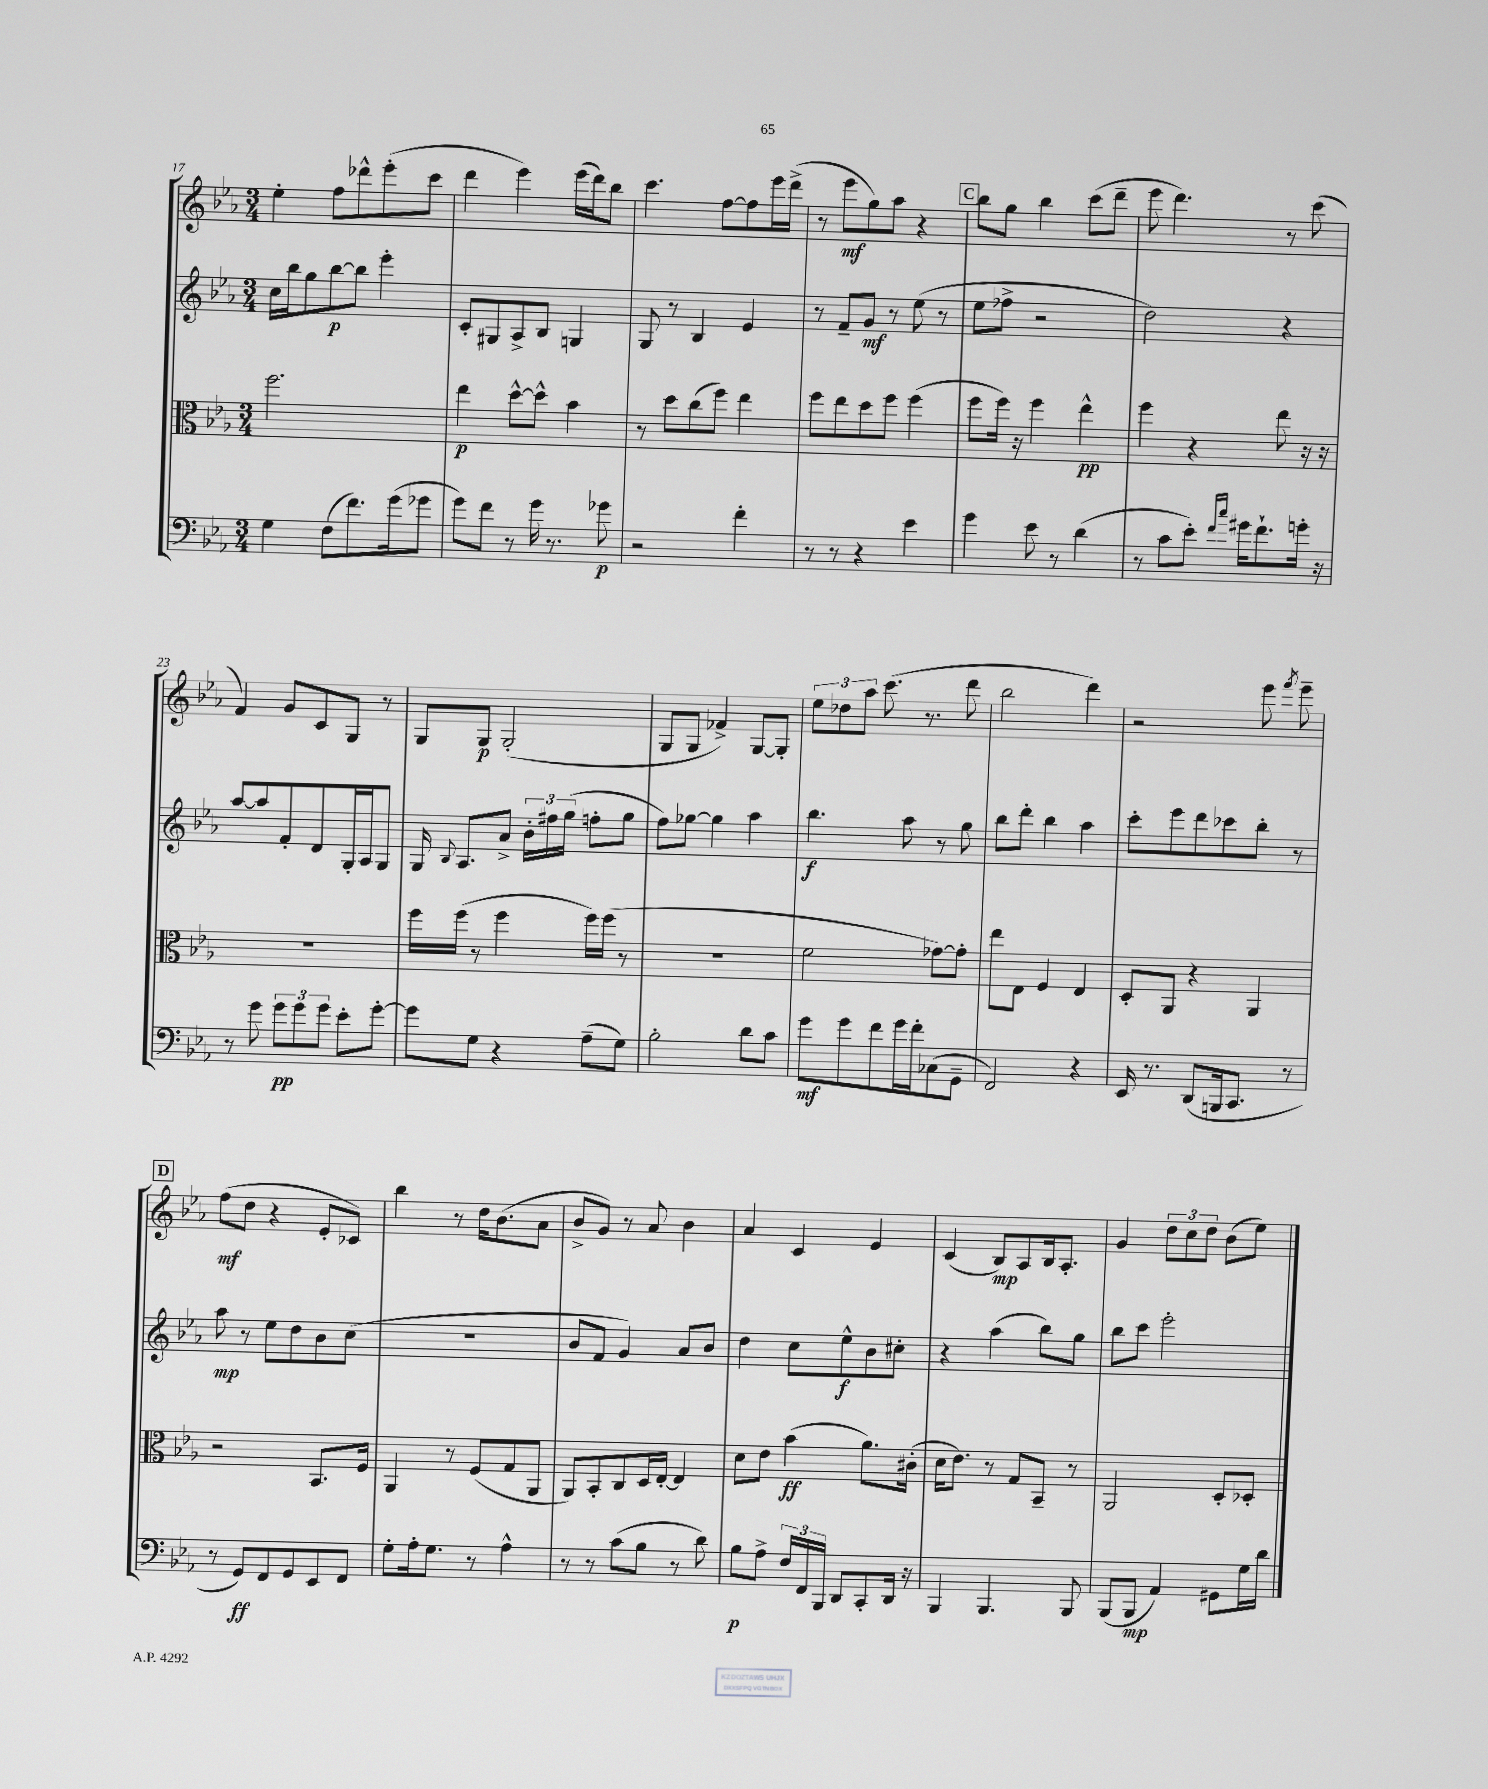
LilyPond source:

<<
\new StaffGroup <<
\new Staff = "s0" {
    \clef treble \key ees \major \numericTimeSignature \time 3/4
    \autoBeamOff ees''4-. f''8[ des'''8-^ ees'''8-.( c'''8] |
    d'''4 ees'''4) ees'''16[( d'''16) bes''8] |
    c'''4. f''8[~ f''8 ees'''16 d'''16]->( |
    r8 ees'''8[\mf g''8) aes''8] r4 |
    \mark \markup { \box "C" } bes''8[ g''8] bes''4 c'''8[( d'''8]-- |
    ees'''8 d'''4.) r8 c'''8( |
    f'4) g'8[ c'8 g8] r8 |
    g8[ g8]\p g2-.( |
    g8[ g8] fes'4->) g8[~ g8]-. |
    \tuplet 3/2 { ees''8[ des''8 aes''8] } c'''8.( r8. d'''8 |
    bes''2 d'''4) |
    r2 ees'''8 \acciaccatura { f'''8 } ees'''8-- |
    \mark \markup { \box "D" } f''8[\mf( d''8] r4 ees'8[-. ces'8]) |
    bes''4 r8 d''16[ bes'8.( aes'8] |
    bes'8[-> g'8]) r8 aes'8 bes'4 |
    aes'4 c'4 ees'4 |
    c'4( bes8[\mp) aes8 bes16 aes8.]-. |
    g'4 \tuplet 3/2 { d''8[ c''8 d''8] } bes'8[( ees''8]) \bar "|." |
}
\new Staff = "s1" {
    \clef treble \key ees \major \numericTimeSignature \time 3/4
    \autoBeamOff c''16[ bes''16 g''8 bes''8~\p bes''8] ees'''4-. |
    c'8[-. gis8 aes8-> bes8] g4 |
    g8 r8 bes4 ees'4 |
    r8 f'8[-- g'8]\mf r8 ees''8( r8 |
    \mark \markup { \box "C" } ees''8[ fes''8]-> r2 |
    d''2) r4 |
    aes''8[~ aes''8 f'8-. d'8 g16-. aes16 g8] |
    g16 \appoggiatura { bes8 } aes8.[ aes'8]-> \tuplet 3/2 { bes'16[-. fis''16 g''16]( } f''8[-. g''8] |
    f''8[) ges''8]~ ges''4 aes''4 |
    bes''4.\f aes''8 r8 g''8 |
    bes''8[ d'''8]-. bes''4 aes''4 |
    c'''8[-. ees'''8 d'''8 ces'''8 bes''8]-. r8 |
    \mark \markup { \box "D" } aes''8\mp r8 ees''8[ d''8 bes'8 c''8]( |
    R2. |
    bes'8[ f'8] g'4) aes'8[ bes'8] |
    d''4 c''8[ ees''8-^\f bes'8 cis''8]-. |
    r4 aes''4( bes''8[) g''8] |
    bes''8[ c'''8] ees'''2-. \bar "|." |
}
\new Staff = "s2" {
    \clef alto \key ees \major \numericTimeSignature \time 3/4
    \autoBeamOff f''2. |
    ees''4\p d''8[~-^ d''8]-^ bes'4 |
    r8 d''8[ c''8( f''8]) ees''4 |
    f''8[ ees''8 d''8 f''8] f''4( |
    \mark \markup { \box "C" } f''8[ f''16]) r16 f''4 ees''4-^\pp |
    f''4 r4 ees''8 r16 r16 |
    R2. |
    f''16[ f''16]( r8 f''4 f''16[) f''16]( r8 |
    R2. |
    f'2 ges'8[~) ges'8]-. |
    ees''8[ ees8] f4 ees4 |
    d8[-. aes,8] r4 aes,4 |
    \mark \markup { \box "D" } r2 bes,8.[ f16] |
    aes,4 r8 f8[( g8 aes,8] |
    aes,8[) bes,8-. c8 d16 ees16]~-. ees4 |
    d'8[ ees'8] bes'4\ff( aes'8.[) cis'16]-.( |
    d'16[ ees'8.]) r8 g8[ bes,8]-- r8 |
    aes,2 d8[-. des8]-. \bar "|." |
}
\new Staff = "s3" {
    \clef bass \key ees \major \numericTimeSignature \time 3/4
    \autoBeamOff g4 f8[( f'8.) g'16( ges'8] |
    g'8[) f'8] r8 g'16 r8. ges'8\p |
    r2 f'4-. |
    r8 r8 r4 ees'4 |
    \mark \markup { \box "C" } g'4 ees'8 r8 d'4( |
    r8 c'8[ ees'8]-.) \grace { f'16[ c''16] } gis'16[ f'8.-! g'16]-. r16 |
    r8 g'8 \tuplet 3/2 { g'8[\pp g'8 g'8] } ees'8[-. g'8]~-. |
    g'8[ g8] r4 aes8[--( g8]) |
    bes2-. d'8[ c'8] |
    g'8[\mf g'8 f'8 g'16 f'16-. ces8( g,8]-- |
    f,2) r4 |
    ees,16 r8. d,8[( b,,16 c,8.] r8 |
    \mark \markup { \box "D" } r8 g,8[\ff) f,8 g,8 ees,8 f,8] |
    g8[-. aes16-. g8.] r8 aes4-^ |
    r8 r8 c'8[( bes8] r8 d'8) |
    bes8[\p aes8]-> \tuplet 3/2 { f16[ f,16 bes,,16] } d,8[ c,8-. d,16] r16 |
    bes,,4 bes,,4. bes,,8 |
    bes,,8[( bes,,8]\mp aes,4) gis,8[ g16 d'16] \bar "|." |
}
>>
>>
\layout { \context { \Score currentBarNumber = #17 } }
